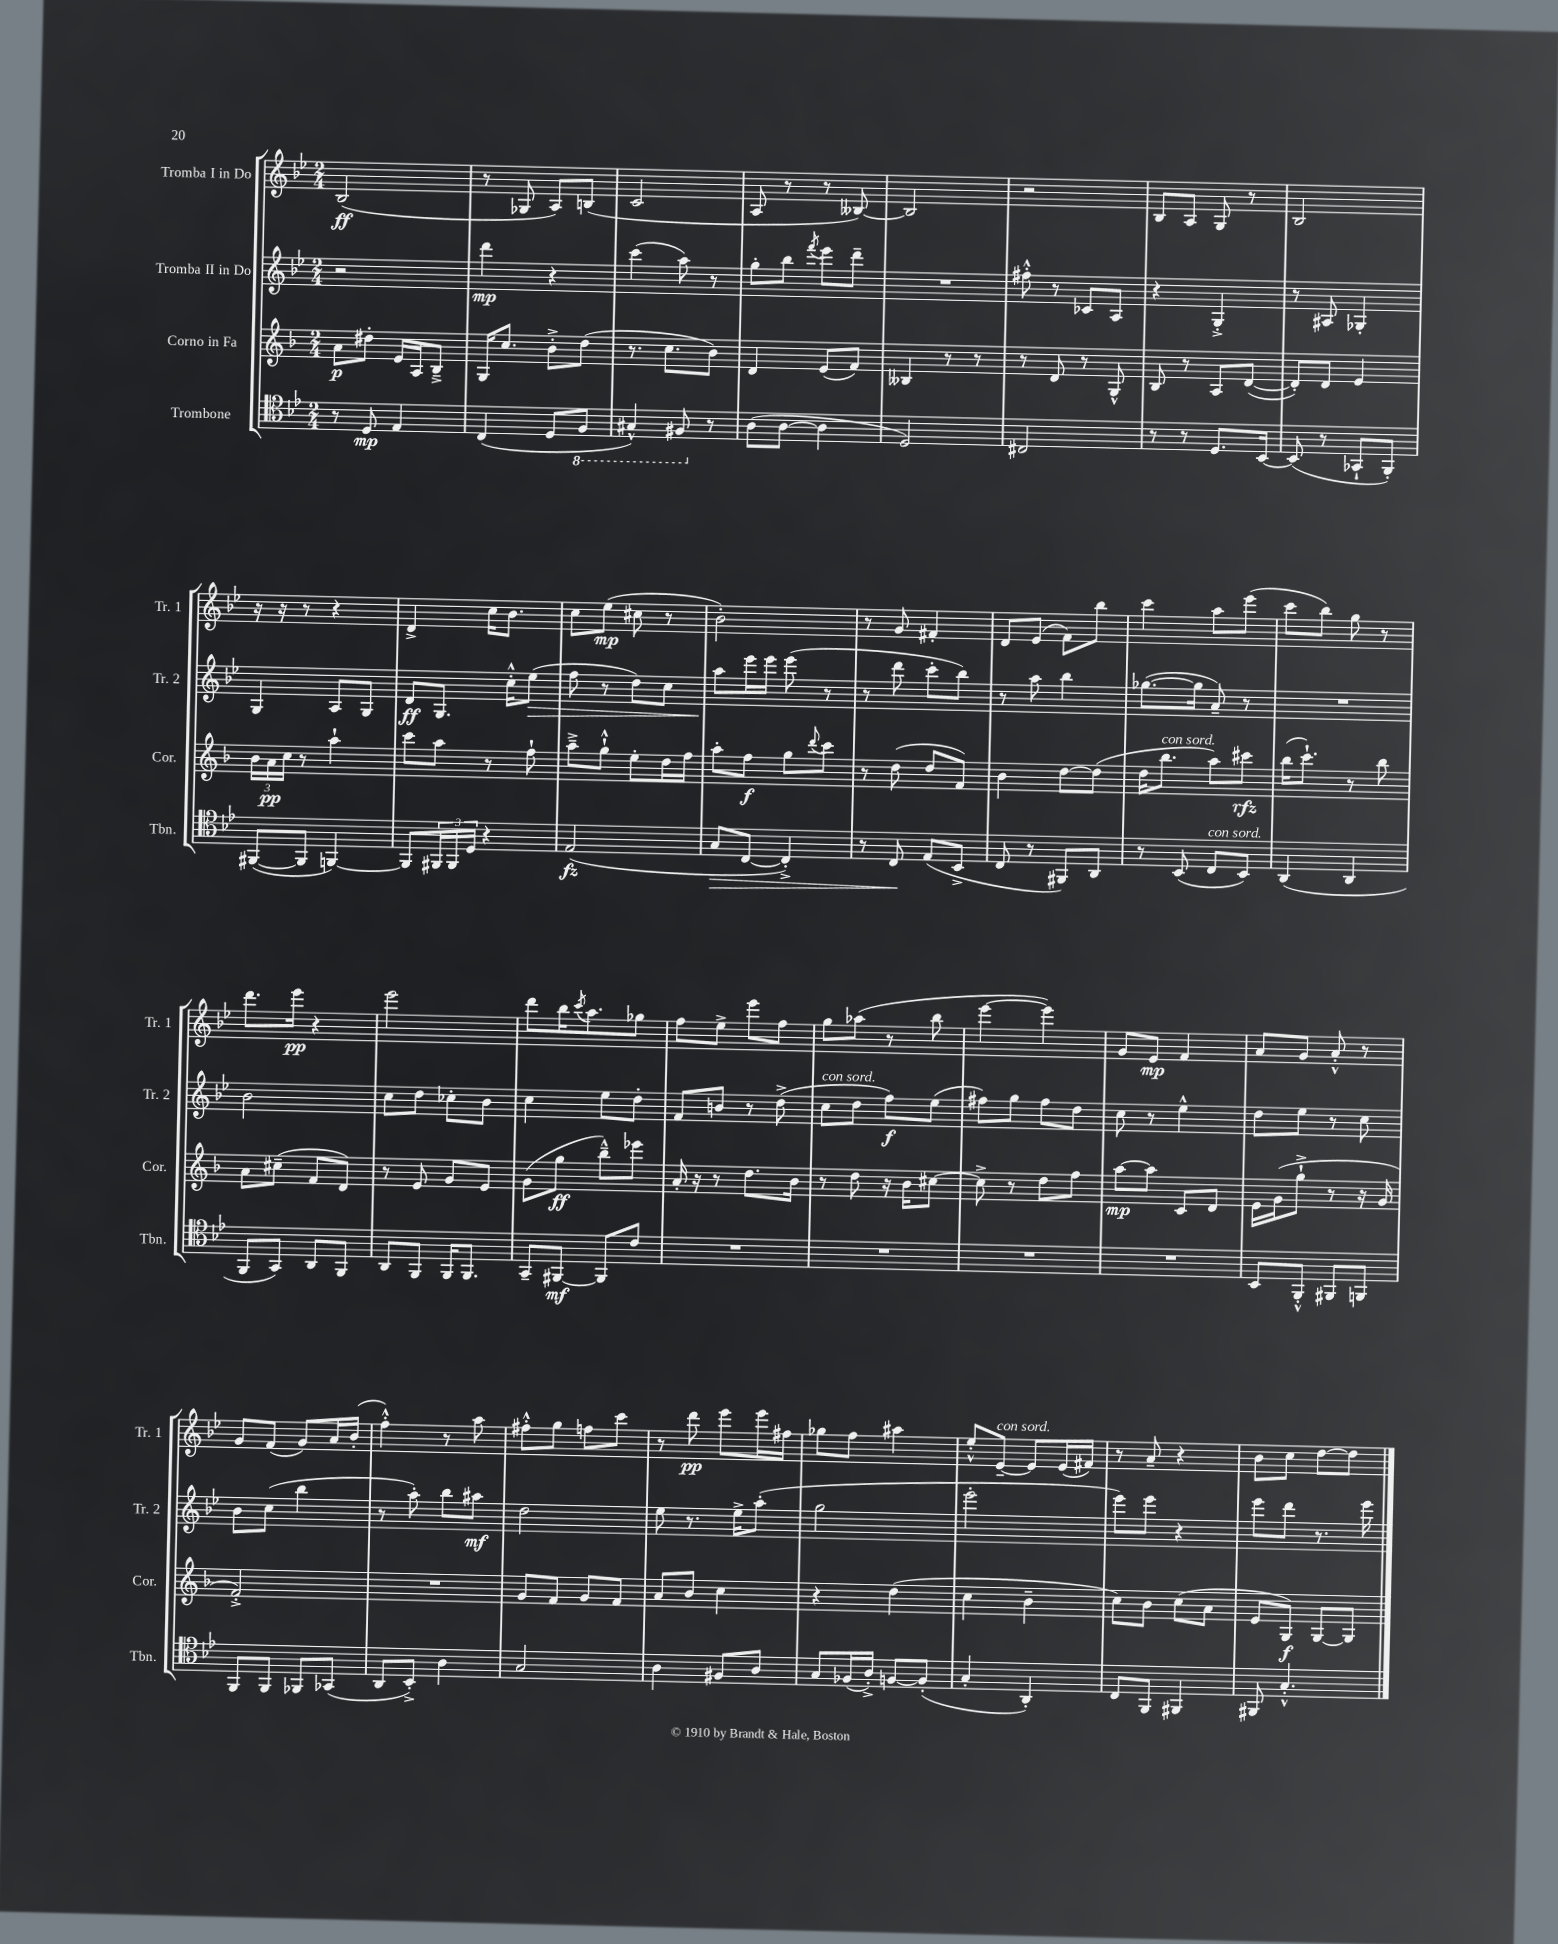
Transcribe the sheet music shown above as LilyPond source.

<<
\new StaffGroup <<
\new Staff = "s0" \with { instrumentName = "Tromba I in Do" shortInstrumentName = "Tr. 1" } {
    \clef treble \key bes \major \numericTimeSignature \time 2/4
    bes2\ff( |
    r8 ges8 a8) b8( |
    c'2 |
    a8 r8 r8 beses8~) |
    beses2 |
    r2 |
    bes8 a8 g8 r8 |
    bes2 |
    r16 r16 r8 r4 |
    d'4-> c''16 bes'8. |
    c''8 ees''8\mp( cis''8 r8 |
    bes'2-.) |
    r8 g'8 fis'4-. |
    d'8 ees'8( f'8) bes''8 |
    c'''4 a''8 ees'''8( |
    c'''8 bes''8) g''8 r8 |
    d'''8. ees'''16\pp r4 |
    ees'''2 |
    d'''8 bes''16 \acciaccatura { c'''8 } a''8. ges''8 |
    f''8 ees''8-> ees'''8 f''8 |
    g''8 aes''8( r8 bes''8 |
    ees'''4~ ees'''4) |
    g'8 ees'8\mp f'4 |
    a'8 g'8 a'8-.-^ r8 |
    g'8 f'8( g'8) a'16 bes'16-.( |
    f''4-.-^) r8 a''8 |
    fis''8-.-^ g''8 f''8 c'''8 |
    r8 d'''8\pp ees'''8 ees'''16 fis''16 |
    ges''8 f''8 ais''4 |
    ees''8-.-^ ees'8~--^\markup { \italic "con sord." } ees'8 ees'16( fis'16) |
    r8 a'8-- r4 |
    bes'8 c''8 d''8~ d''8 \bar "|." |
}
\new Staff = "s1" \with { instrumentName = "Tromba II in Do" shortInstrumentName = "Tr. 2" } {
    \clef treble \key bes \major \numericTimeSignature \time 2/4
    r2 |
    d'''4\mp r4 |
    c'''4( a''8) r8 |
    g''8-. bes''8 \acciaccatura { f'''8 } ees'''8 d'''8-- |
    R2 |
    fis''8-.-^ r8 ces'8 a8 |
    r4 g4-.-> |
    r8 ais8 ges4-. |
    g4 a8 g8 |
    d'8\ff g8. c''16-.-^ ees''8\>( |
    f''8 r8 d''8) c''8 |
    a''8\! ees'''16 ees'''16 ees'''8( r8 |
    r8 d'''8 c'''8-. bes''8) |
    r8 a''8 bes''4 |
    ges''8.~( ges''16 a'8--) r8 |
    R2 |
    bes'2 |
    c''8 d''8 ces''8-. bes'8 |
    c''4 ees''8 d''8-. |
    f'8 b'8 r8 d''8->( |
    c''8^\markup { \italic "con sord." } d''8 f''8\f) ees''8( |
    fis''8) g''8 fis''8 d''8 |
    c''8 r8 ees''4-^ |
    d''8 ees''8 r8 c''8 |
    bes'8 c''8( bes''4 |
    r8 a''8-.) bes''8 ais''8\mf |
    d''2 |
    ees''8 r8. ees''16-> a''8-.( |
    g''2 |
    ees'''2-. |
    ees'''8) ees'''8 r4 |
    ees'''8 d'''8 r8. ees'''16 \bar "|." |
}
\new Staff = "s2" \with { instrumentName = "Corno in Fa" shortInstrumentName = "Cor." } {
    \clef treble \key f \major \numericTimeSignature \time 2/4
    a'8\p dis''8-. e'16 a16 bes8---> |
    g16 c''8. bes'8-.-> d''8( |
    r8. c''8. bes'8) |
    d'4 e'8( f'8) |
    beses4 r8 r8 |
    r8 d'8 r8 g8-^ |
    bes8 r8 a8 d'8~( |
    d'8-.) d'8 e'4 |
    \tuplet 3/2 { bes'16 a'16\pp c''16 } r8 a''4-! |
    c'''8 a''8 r8 f''8-! |
    a''8---> g''8-!-^ e''8-. d''16 f''16 |
    a''8-. f''8\f g''8 \appoggiatura { d'''8 } c'''8 |
    r8 d''8( d''8 f'8) |
    bes'4 d''8~ d''8( |
    d''16 bes''8.^\markup { \italic "con sord." } a''8) cis'''8\rfz |
    bes''16( c'''8.-!) r8 bes''8 |
    a'8 cis''8--( f'8 d'8) |
    r8 e'8 g'8 e'8 |
    g'8( g''8\ff bes''8---^) ees'''8 |
    a'16-. r16 r8 d''8. bes'16 |
    r8 d''8 r16 bes'16 cis''8~ |
    cis''8-> r8 d''8 f''8 |
    a''8~\mp a''8 c'8 d'8 |
    e'16 g'16( g''8-!-> r8 r16 g'16 |
    f'2-.->) |
    R2 |
    g'8 f'8 g'8 f'8 |
    a'8 bes'8 c''4 |
    r4 d''4( |
    c''4 bes'4-- |
    c''8) bes'8 c''8( a'8 |
    e'8 g8\f) g8~ g8 \bar "|." |
}
\new Staff = "s3" \with { instrumentName = "Trombone" shortInstrumentName = "Tbn." } {
    \clef tenor \key bes \major \numericTimeSignature \time 2/4
    r8 d8\mp ees4 |
    c4( d8 \ottava #-1 f,8 |
    gis,4-^) fis,8 \ottava #0 r8 |
    a8( a8~ a4 |
    d2) |
    cis2 |
    r8 r8 d8. bes,16~ |
    bes,8( r8 ges,8-! f,8-.) |
    fis,8~( fis,8 f,4~) |
    f,8 \tuplet 3/2 { fis,16 fis,16 d16 } r4 |
    ees2\fz( |
    g8\> c8~ c4-.->) |
    r8 c8\! ees8( bes,8-> |
    c8 r8 fis,8) a,8 |
    r8 bes,8( c8^\markup { \italic "con sord." } bes,8) |
    a,4( a,4 |
    f,8 g,8) a,8 f,8 |
    a,8 f,8 f,16 f,8. |
    g,8-- fis,8~\mf fis,8 c'8 |
    R2 |
    R2 |
    R2 |
    R2 |
    bes,8 f,8-.-^ fis,8 f,8 |
    f,8 f,8 fes,8 ges,8( |
    a,8 bes,8-.->) a4 |
    g2 |
    a4 fis8 a8 |
    g8 fes16( a16-.->) f8~ f8-.( |
    g4-. a,4-.) |
    c8 f,8 fis,4 |
    fis,8 g4.-.-^ \bar "|." |
}
>>
>>
\layout { \context { \Score \remove "Bar_number_engraver" } }
